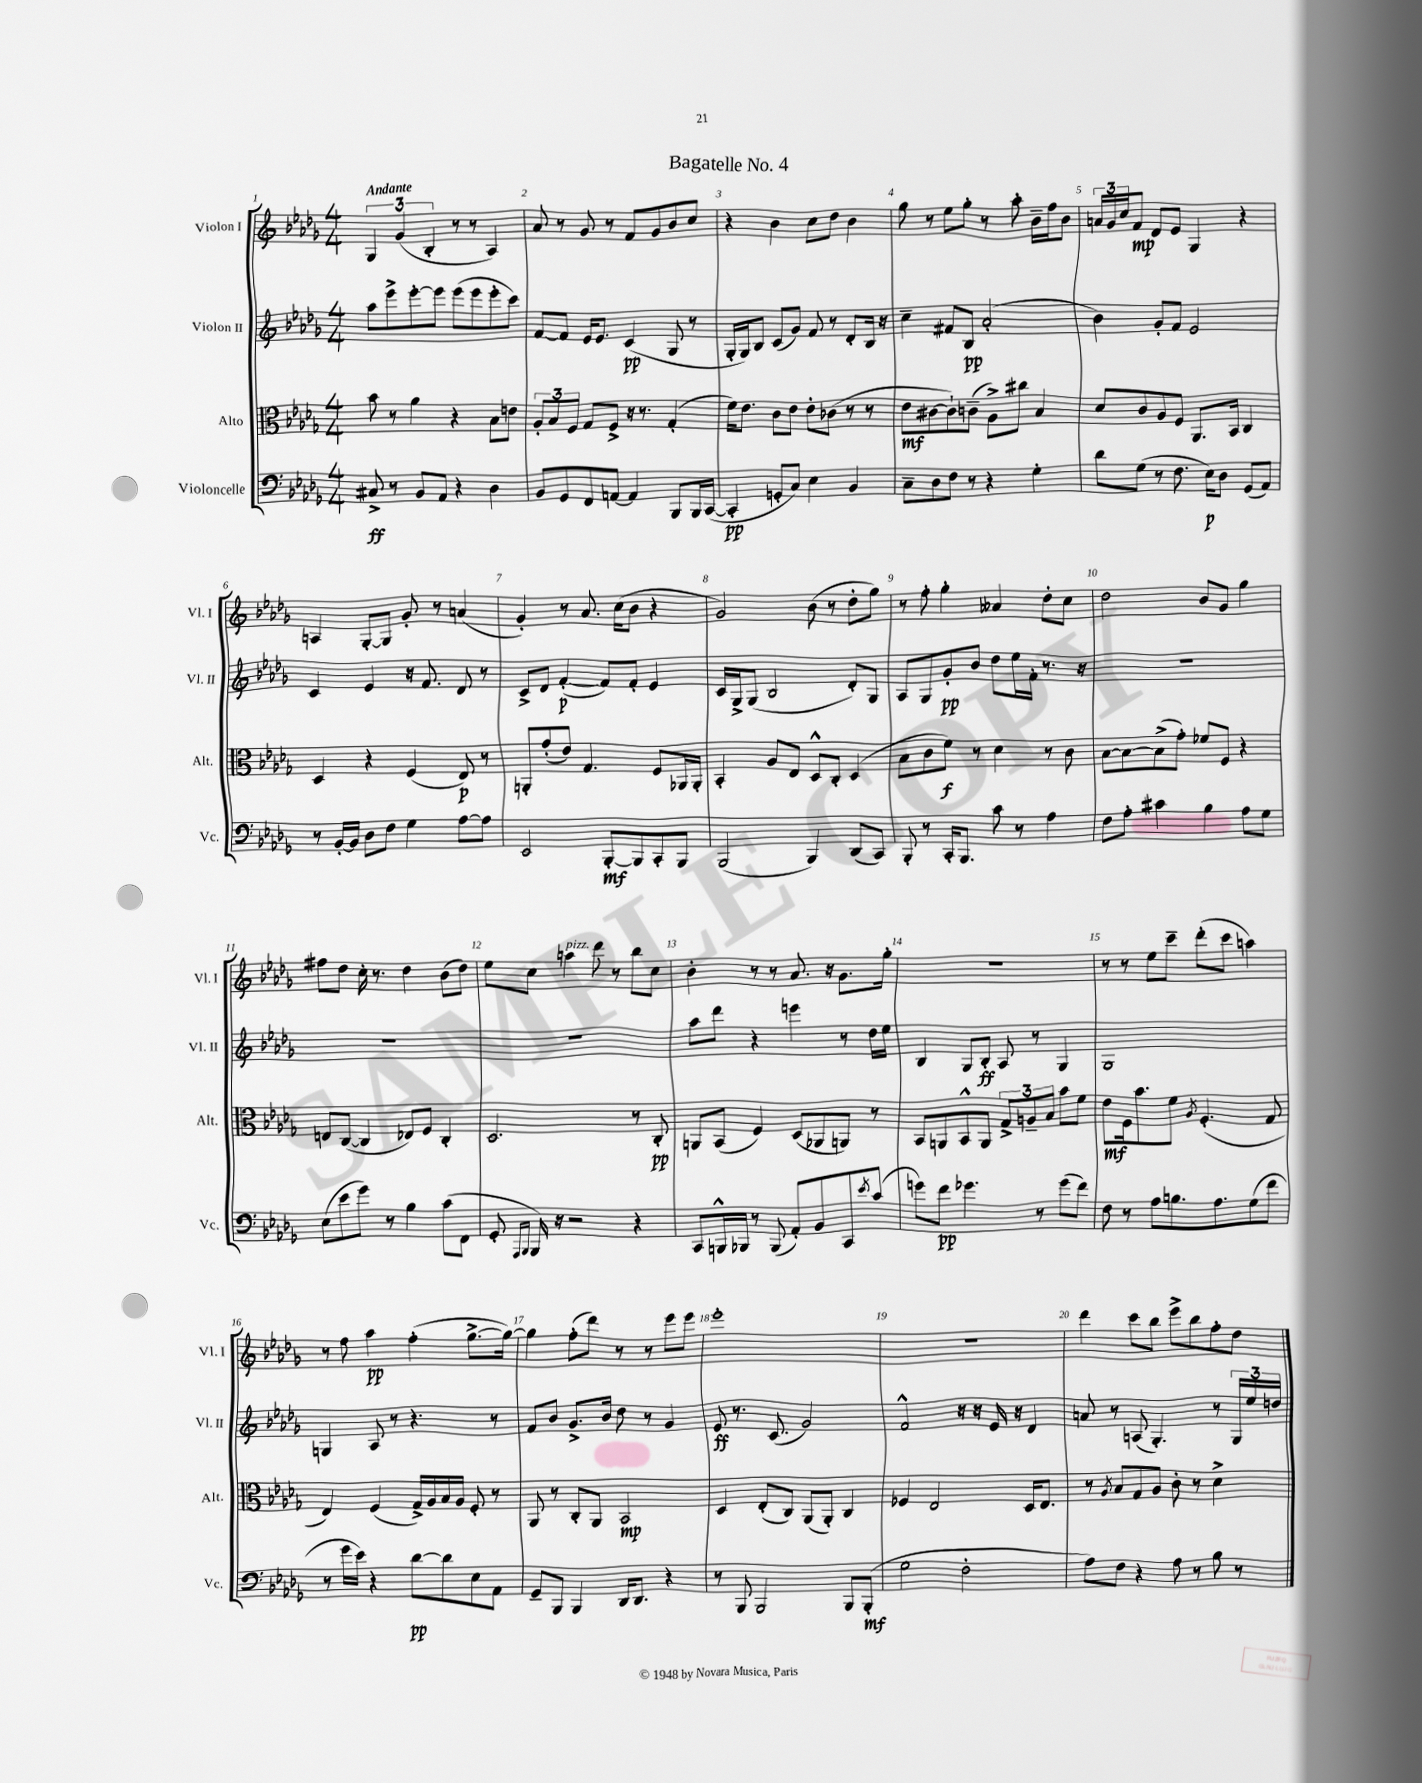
\header { title = "Bagatelle No. 4" }
<<
\new StaffGroup <<
\new Staff = "s0" \with { instrumentName = "Violon I" shortInstrumentName = "Vl. I" } {
    \clef treble \key des \major \numericTimeSignature \time 4/4 \tempo "Andante"
    \tuplet 3/2 { ges4 ges'4( bes4-. } r8 r8 aes4) |
    aes'8 r8 ges'8 r8 f'8 ges'8 bes'8 c''8 |
    r4 bes'4 c''8 des''8 bes'4 |
    ges''8 r8 ees''8 ges''8-. r8 aes''8-. bes'16-- f''16 bes'8 |
    \tuplet 3/2 { a'16 ges'16 c''16 } f'8\mp des'8 ees'8 ges4 r4 |
    a4 ges8~-. ges8 ges'8-. r8 a'4( |
    ges'4-.) r8 aes'8. c''16( bes'8 r4 |
    ges'2) bes'8( r8 des''8-. ges''8) |
    r8 f''8-. ges''4-. aeses'4 des''8-. c''8 |
    des''2 bes'8 ges'8 ges''4 |
    fis''8 des''8 c''16-. r8. des''4 bes'8( des''8) |
    ees''8 c''8 a''4^\markup { \italic "pizz." } des'''8 r8 bes''8 c''8 |
    bes'4-. r8 r8 aes'8. r16 ges'8. ges''16-. |
    R1 |
    r8 r8 ees''8 c'''8-- des'''8-.( c'''8 a''4) |
    r8 f''8 aes''4\pp f''4-.( ges''8.~-> ges''16~) |
    ges''4 f''8-.( des'''8) r8 r8 ees'''8 ees'''8 |
    ees'''1-. |
    R1 |
    des'''4 c'''8 bes''8 ees'''8-> bes''8 f''8-. des''8 \bar "|." |
}
\new Staff = "s1" \with { instrumentName = "Violon II" shortInstrumentName = "Vl. II" } {
    \clef treble \key des \major \numericTimeSignature \time 4/4
    aes''8 ees'''8-> ees'''8~-. ees'''8 ees'''8( ees'''8 ees'''8-. c'''8) |
    f'8~ f'8 ees'16 ees'8. c'4\pp( ges8 r8 |
    ges16-. ges16) bes8 c'8( ges'8) f'8 r8 des'8-. bes16 r16 |
    c''4-- fis'8 bes8\pp aes'2-.( |
    bes'4) ges'8-. f'8 ees'2 |
    c'4 ees'4 r16 f'8. des'8 r8 |
    c'8-> des'8 f'4~-.\p( f'8) f'8-. ees'4 |
    c'16 ges16-> ges8( bes2 des'8-.) ges8 |
    aes8 ges8 ges'8-.\pp bes'8 des''8 ees''16 f'16-. r8. r16 |
    R1 |
    R1 |
    R1 |
    aes''8 des'''8 r4 e'''4 r8 des''16 ees''16 |
    bes4 ges8 bes8-.\ff aes8 r8 ges4 |
    ges1 |
    g4 aes8 r8 r4. r8 |
    f'8 bes'8 ges'8.-> bes'16 des''8 r8 ges'4 |
    ees'8\ff r8. c'8.( ges'2) |
    f'2-^ r16 r16 ees'16 r16 des'4 |
    a'8 r8 a8( ges4.-.) r8 \tuplet 3/2 { ges16 ees''16 d''16 } \bar "|." |
}
\new Staff = "s2" \with { instrumentName = "Alto" shortInstrumentName = "Alt." } {
    \clef alto \key des \major \numericTimeSignature \time 4/4
    bes'8 r8 aes'4 r4 bes8 e'8 |
    \tuplet 3/2 { aes8-. bes8 f8 } ges8 f8-> r16 r8. ges4-.( |
    f'16) ees'8. c'8 ees'8 ees'8-. ces'8( r8 r8 |
    ees'8\mf cis'8~ cis'8-!) c'8--( aes8->) cis''8 bes4 |
    des'8 c'8 aes8 f8 aes,8. bes,16 c4 |
    des4 r4 f4( ees8\p) r8 |
    a,8-. ges'8-.( ees'8) ges4. f8 aes,16 aes,16-. |
    bes,4-. aes8 ees8 des8-^ c8-. des4( |
    bes8 c'8 f'8\f) r8 des'4 r8 c'8 |
    bes8~ bes8~ bes8->( ges'8-.) fes'8 f8 r4 |
    e8 c8~( c4 ees8) f8 c4-. |
    des2. r8 c8-.\pp |
    a,8 bes,8( f4) des8( aes,8 a,8) r8 |
    bes,8 a,8 bes,8-^ a,8 \tuplet 3/2 { ges8-> a8-- bes8 } bes'8 f'8 |
    ees'8\mf f16 bes'8. f'8 \acciaccatura { aes8 } f4.-.( ges8 |
    ees4) f4( ges16->) aes16 bes16 aes16 f8-. r8 |
    aes,8 r8 c8-. aes,8 bes,2\mp |
    des4 ees8-.( c8) aes,8( aes,8-.) c4 |
    fes4 ees2 des16 ees8. |
    r8 \acciaccatura { aes8 } bes8 ges8 aes8 c'8-. r8 des'4-> \bar "|." |
}
\new Staff = "s3" \with { instrumentName = "Violoncelle" shortInstrumentName = "Vc." } {
    \clef bass \key des \major \numericTimeSignature \time 4/4
    cis8->\ff r8 bes,8 aes,8 r4 des4 |
    bes,8 ges,8 f,8 a,8~ a,4 bes,,8 bes,,16 c,16~( |
    c,4-.\pp g,8-. c8) ees4 bes,4 |
    c8-- des8 f8 r8 r4 ges4-. |
    des'8 ges8( r8 f8. ees16\p) des8 ges,8( aes,8) |
    r8 bes,16~-. bes,16 des8 f8 ges4 aes8~ aes8 |
    ees,2 bes,,8~-.\mf bes,,8 c,8-. bes,,8 |
    bes,,2( bes,,4) des,8( c,8) |
    bes,,8-. r8 c,16-. bes,,8. c'8 r8 aes4 |
    f8 aes8-. cis'4 bes4 aes8 ges8 |
    ees8( ees'8 ges'8) r8 bes4 c'8( f,8 |
    ges,8-. \grace { aes,,16 bes,,16 } bes,,16) r16 r2 r4 |
    c,8 b,,16-^ bes,,16 r8 bes,,8( aes,8-.) bes,8 c,8 \acciaccatura { ees'8 } c'8( |
    g'8) f'8\pp ges'4. r8 ges'8( f'8) |
    f8 r8 aes8 b8. aes8. ges8( f'8 |
    r8 ges'16 ees'16) r4 des'8~\pp des'8 ees8 aes,8 |
    ges,8-- bes,,8 bes,,4 des,16 des,8. r4 |
    r8 bes,,8 bes,,2 bes,,8 bes,,8-.\mf( |
    ges2 f2-. |
    aes8) f8 r4 aes8 r8 bes8 r8 \bar "|." |
}
>>
>>
\layout { \context { \Score \override BarNumber.break-visibility = ##(#f #t #t) barNumberVisibility = #all-bar-numbers-visible } }
